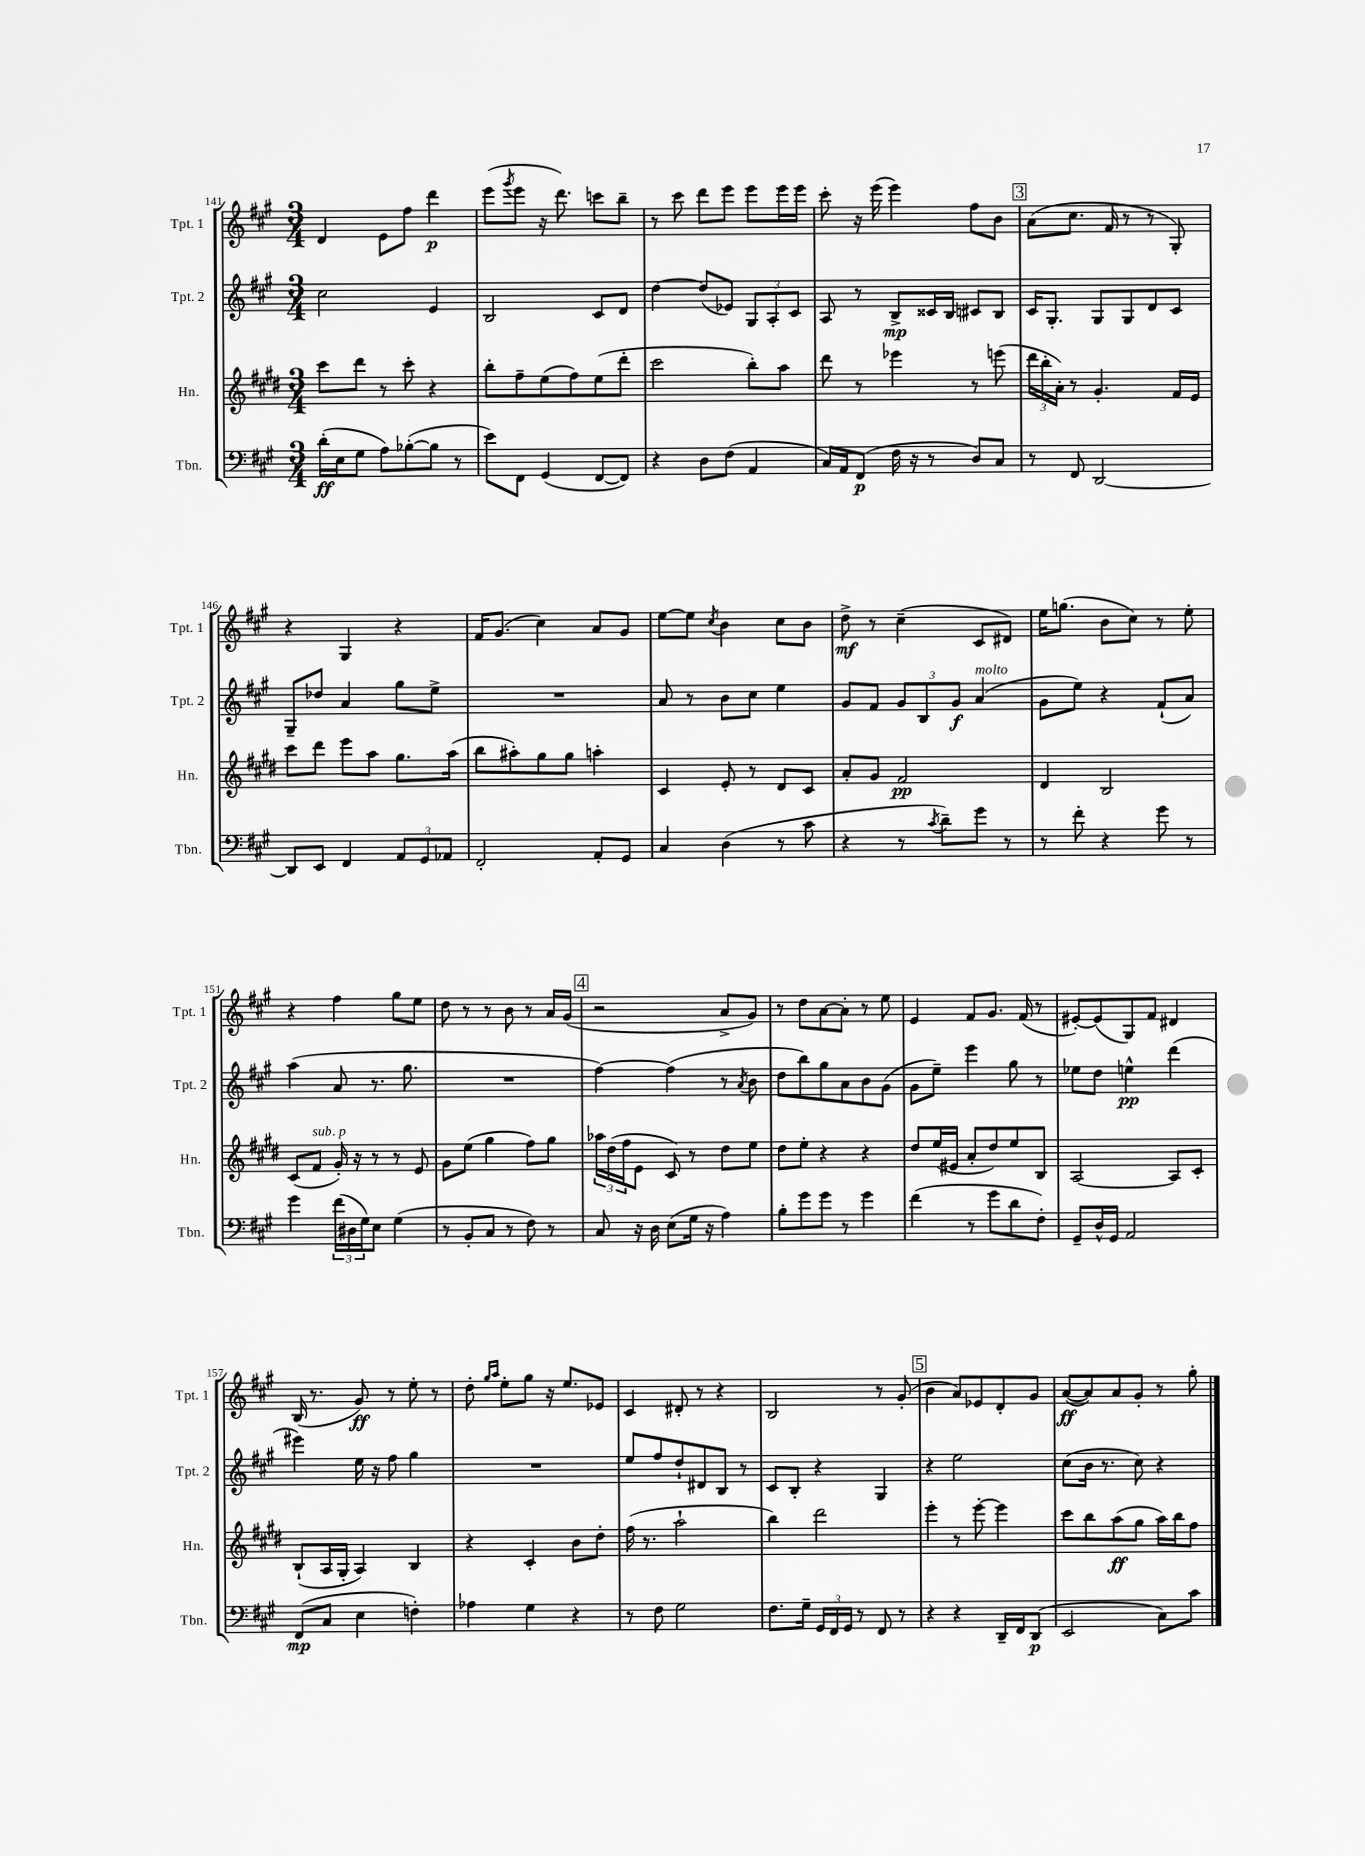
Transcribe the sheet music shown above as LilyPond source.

<<
\new StaffGroup <<
\new Staff = "s0" \with { instrumentName = "Tpt. 1" shortInstrumentName = "Tpt. 1" } {
    \clef treble \key a \major \numericTimeSignature \time 3/4
    d'4 e'8 fis''8 d'''4\p |
    e'''8( \acciaccatura { gis'''8 } e'''8 r16 d'''8.) c'''8 b''8-- |
    r8 cis'''8 d'''8 e'''8 e'''8 e'''16 e'''16 |
    cis'''8-. r16 e'''16( e'''4) fis''8 b'8 |
    \mark \markup { \box "3" } a'8( cis''8. fis'16 r8 r8 gis8-.) |
    r4 gis4 r4 |
    fis'16 gis'8.( cis''4) a'8 gis'8 |
    e''8~ e''8 \acciaccatura { cis''8 } b'4 cis''8 b'8 |
    d''8->\mf r8 cis''4--( cis'8 dis'8) |
    e''16 g''8.( b'8 cis''8) r8 e''8-. |
    r4 fis''4 gis''8 e''8 |
    d''8 r8 r8 b'8 r8 a'16 gis'16( |
    \mark \markup { \box "4" } r2 a'8-> gis'8) |
    r8 d''8 a'8~ a'8-. r8 e''8 |
    e'4 fis'8 gis'8. fis'16( r8 |
    eis'8~-.) eis'8( gis8) fis'8 dis'4 |
    b16( r8. gis'8\ff) r8 e''8-. r8 |
    d''8-. \grace { gis''16 a''16 } e''8-. gis''8 r16 e''8. ees'8 |
    cis'4 dis'8-. r8 r4 |
    b2 r8 gis'8-.( |
    \mark \markup { \box "5" } b'4 a'8) ees'8 d'8-. gis'8 |
    a'8~\ff( a'8) a'8 gis'8-. r8 gis''8-. \bar "|." |
}
\new Staff = "s1" \with { instrumentName = "Tpt. 2" shortInstrumentName = "Tpt. 2" } {
    \clef treble \key a \major \numericTimeSignature \time 3/4
    cis''2 e'4 |
    b2 cis'8 d'8 |
    d''4~ d''8( ees'8) \tuplet 3/2 { gis8 a8-. cis'8 } |
    a8 r8 b8->\mp cisis'16 b16 cis'8 b8 |
    \mark \markup { \box "3" } cis'16 gis8.-. gis8 gis8 d'8 cis'8 |
    gis8-- des''8 a'4 gis''8 e''8-> |
    R2. |
    a'8 r8 b'8 cis''8 e''4 |
    gis'8 fis'8 \tuplet 3/2 { gis'8 b8 gis'8\f } a'4^\markup { \italic "molto" }( |
    gis'8 e''8) r4 fis'8-!( a'8) |
    a''4( a'8 r8. gis''8. |
    R2. |
    \mark \markup { \box "4" } fis''4~) fis''4( r8 \acciaccatura { a'8 } b'8 |
    d''8 b''8) gis''8 a'8 b'8 gis'8( |
    gis'8 e''8--) e'''4 gis''8 r8 |
    ees''8 d''8 e''4-^\pp d'''4( |
    eis'''4) e''16 r16 fis''8 gis''4 |
    R2. |
    e''8 fis''8 d''8-! dis'8 b8 r8 |
    cis'8 b8-. r4 gis4 |
    \mark \markup { \box "5" } r4 e''2 |
    cis''8( b'16 r8. cis''8) r4 \bar "|." |
}
\new Staff = "s2" \with { instrumentName = "Hn." shortInstrumentName = "Hn." } {
    \clef treble \key e \major \numericTimeSignature \time 3/4
    cis'''8 dis'''8 r8 cis'''8-. r4 |
    b''8-. fis''8-- e''8( fis''8) e''8( dis'''8-. |
    cis'''2 b''8-.) a''8 |
    dis'''8 r8 ees'''4 r8 e'''8( |
    \mark \markup { \box "3" } \tuplet 3/2 { dis'''16 b''16-. a'16-.) } r8 gis'4.-. fis'16 e'16 |
    cis'''8 dis'''8 e'''8 a''8 gis''8. a''16( |
    b''8 ais''8-.) gis''8 gis''8 a''4-. |
    cis'4 e'8-. r8 dis'8 cis'8 |
    a'8-. gis'8 fis'2\pp |
    dis'4 b2 |
    cis'8( fis'8^\markup { \italic "sub. p" } gis'16-.) r16 r8 r8 e'8 |
    gis'8 e''8( gis''4 fis''8) gis''8 |
    \mark \markup { \box "4" } \tuplet 3/2 { aes''16 dis''16( fis''16 } e'8 cis'8) r8 dis''8 e''8 |
    dis''8 e''8-. r4 r4 |
    dis''8 e''16( eis'16 a'8-. dis''8) e''8 b8 |
    a2~ a8 cis'8-. |
    b8-!( a16 gis16-. a4) b4 |
    r4 cis'4-. b'8 dis''8-. |
    fis''16( r8. a''2-! |
    b''4) dis'''2 |
    \mark \markup { \box "5" } e'''4-. r8 e'''8~-. e'''4 |
    cis'''8 b''8 a''8\ff( gis''8 a''16) b''16 fis''8 \bar "|." |
}
\new Staff = "s3" \with { instrumentName = "Tbn." shortInstrumentName = "Tbn." } {
    \clef bass \key a \major \numericTimeSignature \time 3/4
    d'16-.\ff( e16 gis8 a8) bes8~-.( bes8 r8 |
    e'8) fis,8 gis,4( fis,8~ fis,8) |
    r4 d8 fis8( a,4 |
    cis16) a,16 fis,8\p( fis16 r16 r8 d8) cis8 |
    \mark \markup { \box "3" } r8 fis,8 d,2~ |
    d,8 e,8 fis,4 \tuplet 3/2 { a,8 gis,8 aes,8 } |
    fis,2-. a,8-. gis,8 |
    cis4 d4( r8 cis'8 |
    r4 r8 \acciaccatura { cis'8 } d'8--) gis'8 r8 |
    r8 fis'8-. r4 gis'8 r8 |
    gis'4 \tuplet 3/2 { fis'16( dis16 gis16) } e8 gis4( |
    r8 b,8-. cis8 r8 fis8) r8 |
    \mark \markup { \box "4" } cis8 r16 d16 e8( gis16 r16 a4) |
    b8-. gis'8 gis'8 r8 gis'4 |
    fis'4( r8 gis'8 d'8 fis8-.) |
    gis,8-- d16-^ gis,16 a,2 |
    fis,8\mp( cis8 e4 f4-.) |
    aes4 gis4 r4 |
    r8 fis8 gis2 |
    fis8. gis16-- \tuplet 3/2 { gis,16 fis,16 gis,16 } r8 fis,8 r8 |
    \mark \markup { \box "5" } r4 r4 d,16-- fis,16 d,8\p( |
    e,2 cis8) cis'8 \bar "|." |
}
>>
>>
\layout { \context { \Score currentBarNumber = #141 } }
